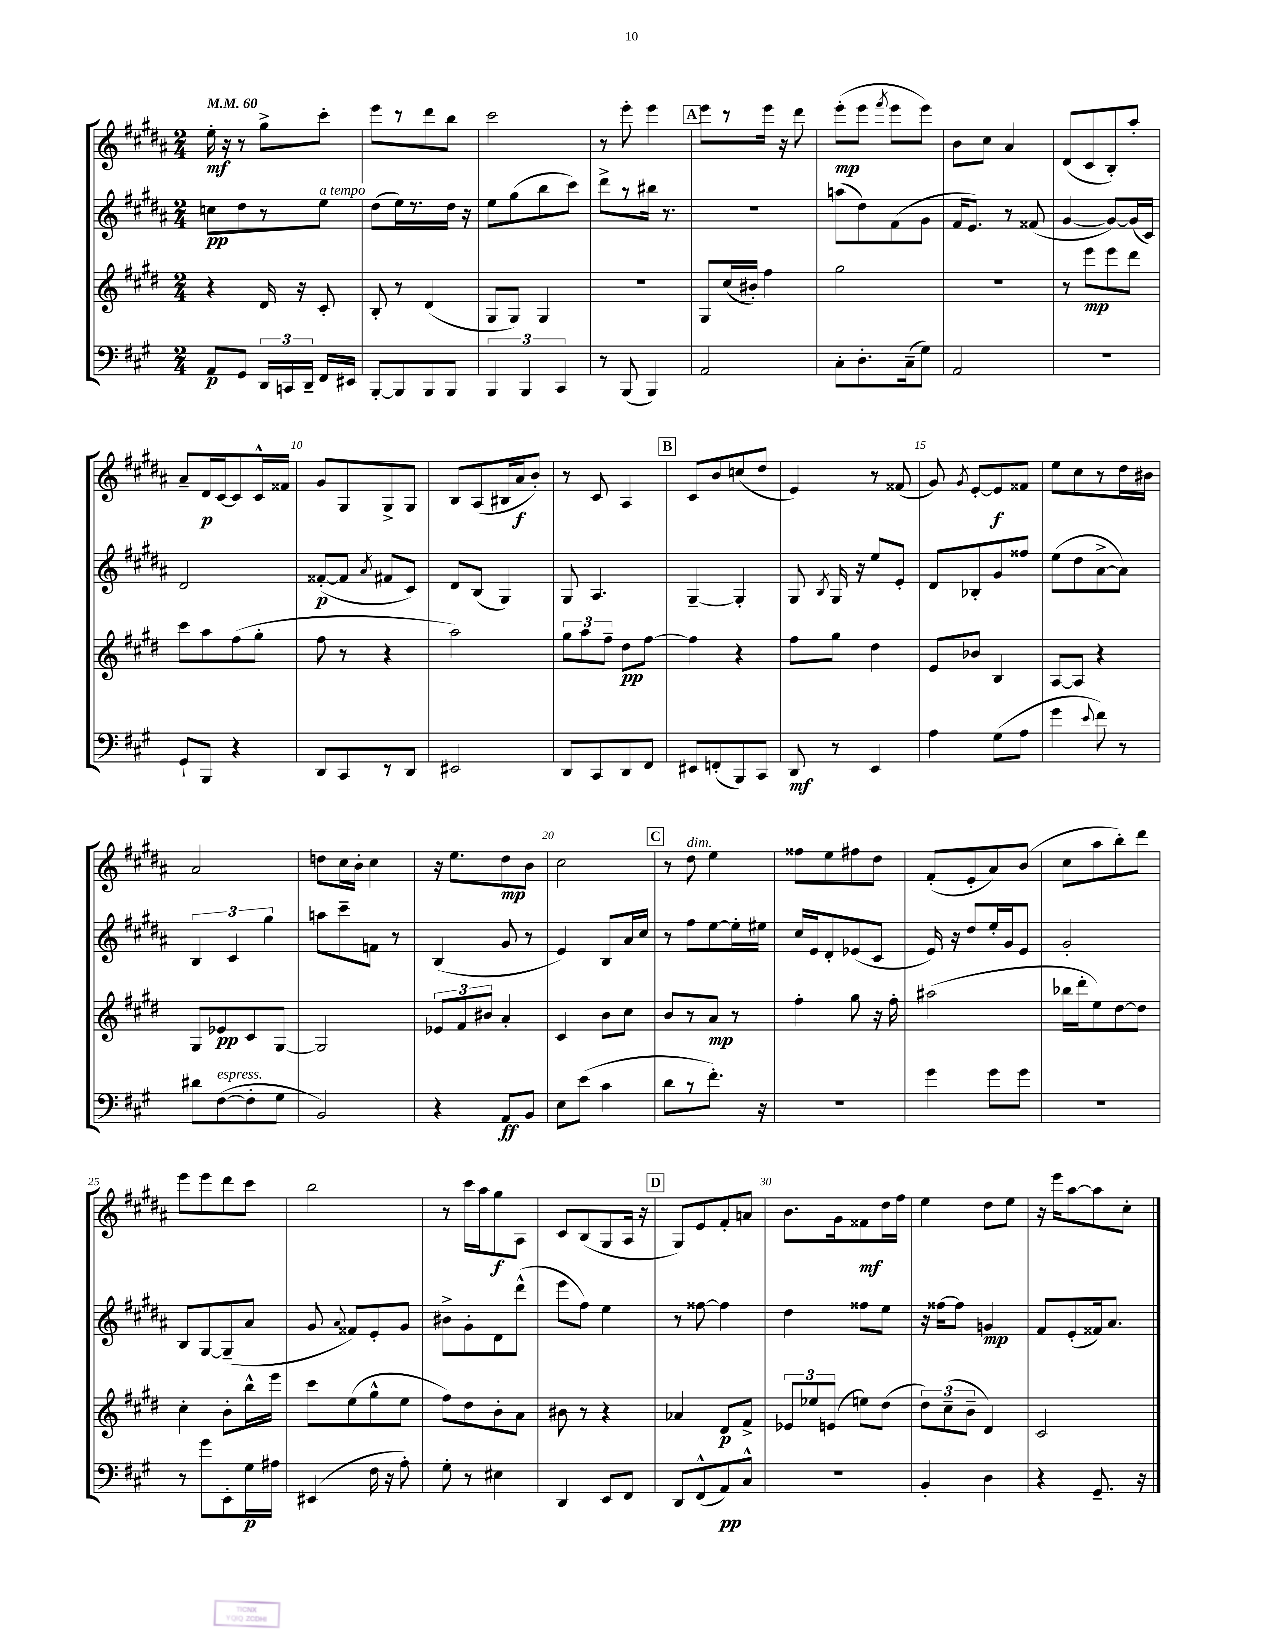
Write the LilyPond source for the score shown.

<<
\new StaffGroup <<
\new Staff = "s0" {
    \clef treble \key b \major \numericTimeSignature \time 2/4 \tempo 4 = 60
    \autoBeamOff e''16-.\mf r16 r8 gis''8[-> cis'''8]-. |
    e'''8[ r8 dis'''8 b''8] |
    cis'''2 |
    r8 e'''8-. e'''4 |
    \mark \markup { \box "A" } e'''8[ r8 e'''16] r16 dis'''8 |
    e'''8[-.\mp( e'''8] \acciaccatura { fis'''8 } e'''8[ e'''8]) |
    b'8[ cis''8] ais'4 |
    dis'8[( cis'8 b8-.) ais''8]-. |
    ais'8[-- dis'16\p cis'16~ cis'8 cis'16-^ fisis'16] |
    gis'8[ gis8 gis8-> gis8] |
    b8[ ais8( bis16 ais'16\f b'8]-.) |
    r8 cis'8 ais4 |
    \mark \markup { \box "B" } cis'8[ b'8 c''8( dis''8] |
    e'4) r8 fisis'8( |
    gis'8) \acciaccatura { gis'8 } e'8[~-. e'8\f fisis'8] |
    e''8[ cis''8 r8 dis''16 bis'16] |
    ais'2 |
    d''8[ cis''16 b'16]-. cis''4 |
    r16 e''8.[ dis''8\mp b'8] |
    cis''2 |
    \mark \markup { \box "C" } r8 dis''8^\markup { \italic "dim." } e''4 |
    fisis''8[ e''8 fis''8 dis''8] |
    fis'8[-.( e'8-. ais'8) b'8]( |
    cis''8[ ais''8 b''8-.) dis'''8] |
    e'''8[ e'''8 dis'''8 cis'''8] |
    b''2 |
    r8 cis'''16[ ais''16 gis''8\f ais8] |
    cis'8[ b8( gis8 ais16] r16 |
    \mark \markup { \box "D" } gis8[) e'8 fis'8-. a'8] |
    b'8.[ gis'16 fisis'8\mf dis''16 fis''16] |
    e''4 dis''8[ e''8] |
    r16 e'''16[ ais''8~ ais''8 cis''8]-. \bar "|." |
}
\new Staff = "s1" {
    \clef treble \key b \major \numericTimeSignature \time 2/4
    \autoBeamOff c''8[\pp dis''8 r8 e''8]^\markup { \italic "a tempo" } |
    dis''8[( e''16) r8. dis''16] r16 |
    e''8[ gis''8( b''8 cis'''8]) |
    dis'''8[-> r8 bis''16] r8. |
    \mark \markup { \box "A" } R2 |
    a''8[( dis''8) fis'8( gis'8] |
    fis'16[ e'8.]) r8 fisis'8( |
    gis'4~ gis'8[~) gis'16( cis'16]) |
    dis'2 |
    fisis'8[~-.\p( fisis'8] \acciaccatura { ais'8 } fis'8[ cis'8]) |
    dis'8[ b8]( gis4) |
    gis8 ais4. |
    \mark \markup { \box "B" } gis4~-- gis4-. |
    gis8 \acciaccatura { b8 } gis16 r16 e''8[ e'8]-. |
    dis'8[ bes8-. gis'8 fisis''8] |
    e''8[( dis''8 ais'8~-> ais'8]) |
    \tuplet 3/2 { b4 cis'4 gis''4 } |
    a''8[ cis'''8-- f'8] r8 |
    b4( gis'8 r8 |
    e'4) b8[ ais'16 cis''16] |
    \mark \markup { \box "C" } r8 fis''8[ e''8~ e''16-. eis''16] |
    cis''16[ e'16 dis'8-. ees'8( cis'8] |
    e'16) r16 dis''8[ e''16-. gis'16 e'8] |
    gis'2-. |
    b8[ gis8~ gis8--( ais'8] |
    gis'8 \appoggiatura { ais'8 } fisis'8[) e'8-. gis'8] |
    bis'8[-> gis'8-. dis'8 dis'''8]-^( |
    e'''8[ fis''8]) e''4 |
    \mark \markup { \box "D" } r8 fisis''8~ fisis''4 |
    dis''4 fisis''8[ e''8] |
    r16 fisis''16[~ fisis''8] g'4\mp |
    fis'8[ e'8-.( fisis'16) ais'8.] \bar "|." |
}
\new Staff = "s2" {
    \clef treble \key e \major \numericTimeSignature \time 2/4
    \autoBeamOff r4 dis'16 r16 cis'8-. |
    b8-. r8 dis'4( |
    gis8[ gis8]) gis4 |
    R2 |
    \mark \markup { \box "A" } gis8[ cis''16( bis'16]-.) fis''4 |
    gis''2 |
    r2 |
    r8 e'''8[\mp e'''8 dis'''8] |
    cis'''8[ a''8 fis''8( gis''8]-. |
    fis''8 r8 r4 |
    a''2) |
    \tuplet 3/2 { gis''8[ a''8 fis''8]-- } dis''8[\pp fis''8]~ |
    \mark \markup { \box "B" } fis''4 r4 |
    fis''8[ gis''8] dis''4 |
    e'8[ bes'8] b4 |
    a8[~ a8] r4 |
    gis8[ ees'8\pp cis'8 gis8]~ |
    gis2 |
    \tuplet 3/2 { ees'8[ fis'8 bis'8] } a'4-. |
    cis'4 b'8[ cis''8] |
    \mark \markup { \box "C" } b'8[ r8 a'8]\mp r8 |
    fis''4-. gis''8 r16 fis''16-. |
    ais''2( |
    bes''16[ dis'''16-. e''8) dis''8~ dis''8] |
    cis''4-. b'8[-. b''16-^ e'''16] |
    cis'''8[ e''8( gis''8-^ e''8] |
    fis''8[) dis''8 b'8-. a'8] |
    bis'8 r8 r4 |
    \mark \markup { \box "D" } aes'4 dis'8[\p fis'8]-> |
    \tuplet 3/2 { ees'8[ ees''8 e'8]( } e''8[) dis''8]( |
    \tuplet 3/2 { dis''8[) cis''8--( b'8]-- } dis'4) |
    cis'2 \bar "|." |
}
\new Staff = "s3" {
    \clef bass \key a \major \numericTimeSignature \time 2/4
    \autoBeamOff a,8[\p gis,8] \tuplet 3/2 { d,16[ c,16 d,16]-- } fis,16[ eis,16] |
    b,,8[~-. b,,8 b,,8 b,,8] |
    \tuplet 3/2 { b,,4 b,,4 cis,4 } |
    r8 b,,8( b,,4) |
    \mark \markup { \box "A" } a,2 |
    cis8[-. d8.-. cis16--( gis8]) |
    a,2 |
    r2 |
    gis,8[-! b,,8] r4 |
    d,8[ cis,8 r8 d,8] |
    eis,2 |
    d,8[ cis,8 d,8 fis,8] |
    \mark \markup { \box "B" } eis,8[ f,8-.( b,,8) cis,8] |
    d,8\mf r8 e,4 |
    a4 gis8[( a8] |
    gis'4 \appoggiatura { e'8 } fis'8) r8 |
    dis'8[ fis8~^\markup { \italic "espress." }( fis8-. gis8] |
    b,2) |
    r4 a,8[\ff b,8] |
    e8[ e'8]( cis'4 |
    \mark \markup { \box "C" } d'8[ r8 fis'8.]-.) r16 |
    r2 |
    gis'4 gis'8[ gis'8] |
    R2 |
    r8 gis'8[ e,8-. gis16\p ais16] |
    eis,4( fis16 r16 a8-.) |
    gis8-. r8 eis4 |
    d,4 e,8[ fis,8] |
    \mark \markup { \box "D" } d,8[ fis,8-^( a,8\pp) cis8]-^ |
    r2 |
    b,4-. d4 |
    r4 gis,8.-- r16 \bar "|." |
}
>>
>>
\layout { \context { \Score \override BarNumber.break-visibility = ##(#f #t #t) barNumberVisibility = #(every-nth-bar-number-visible 5) } }
